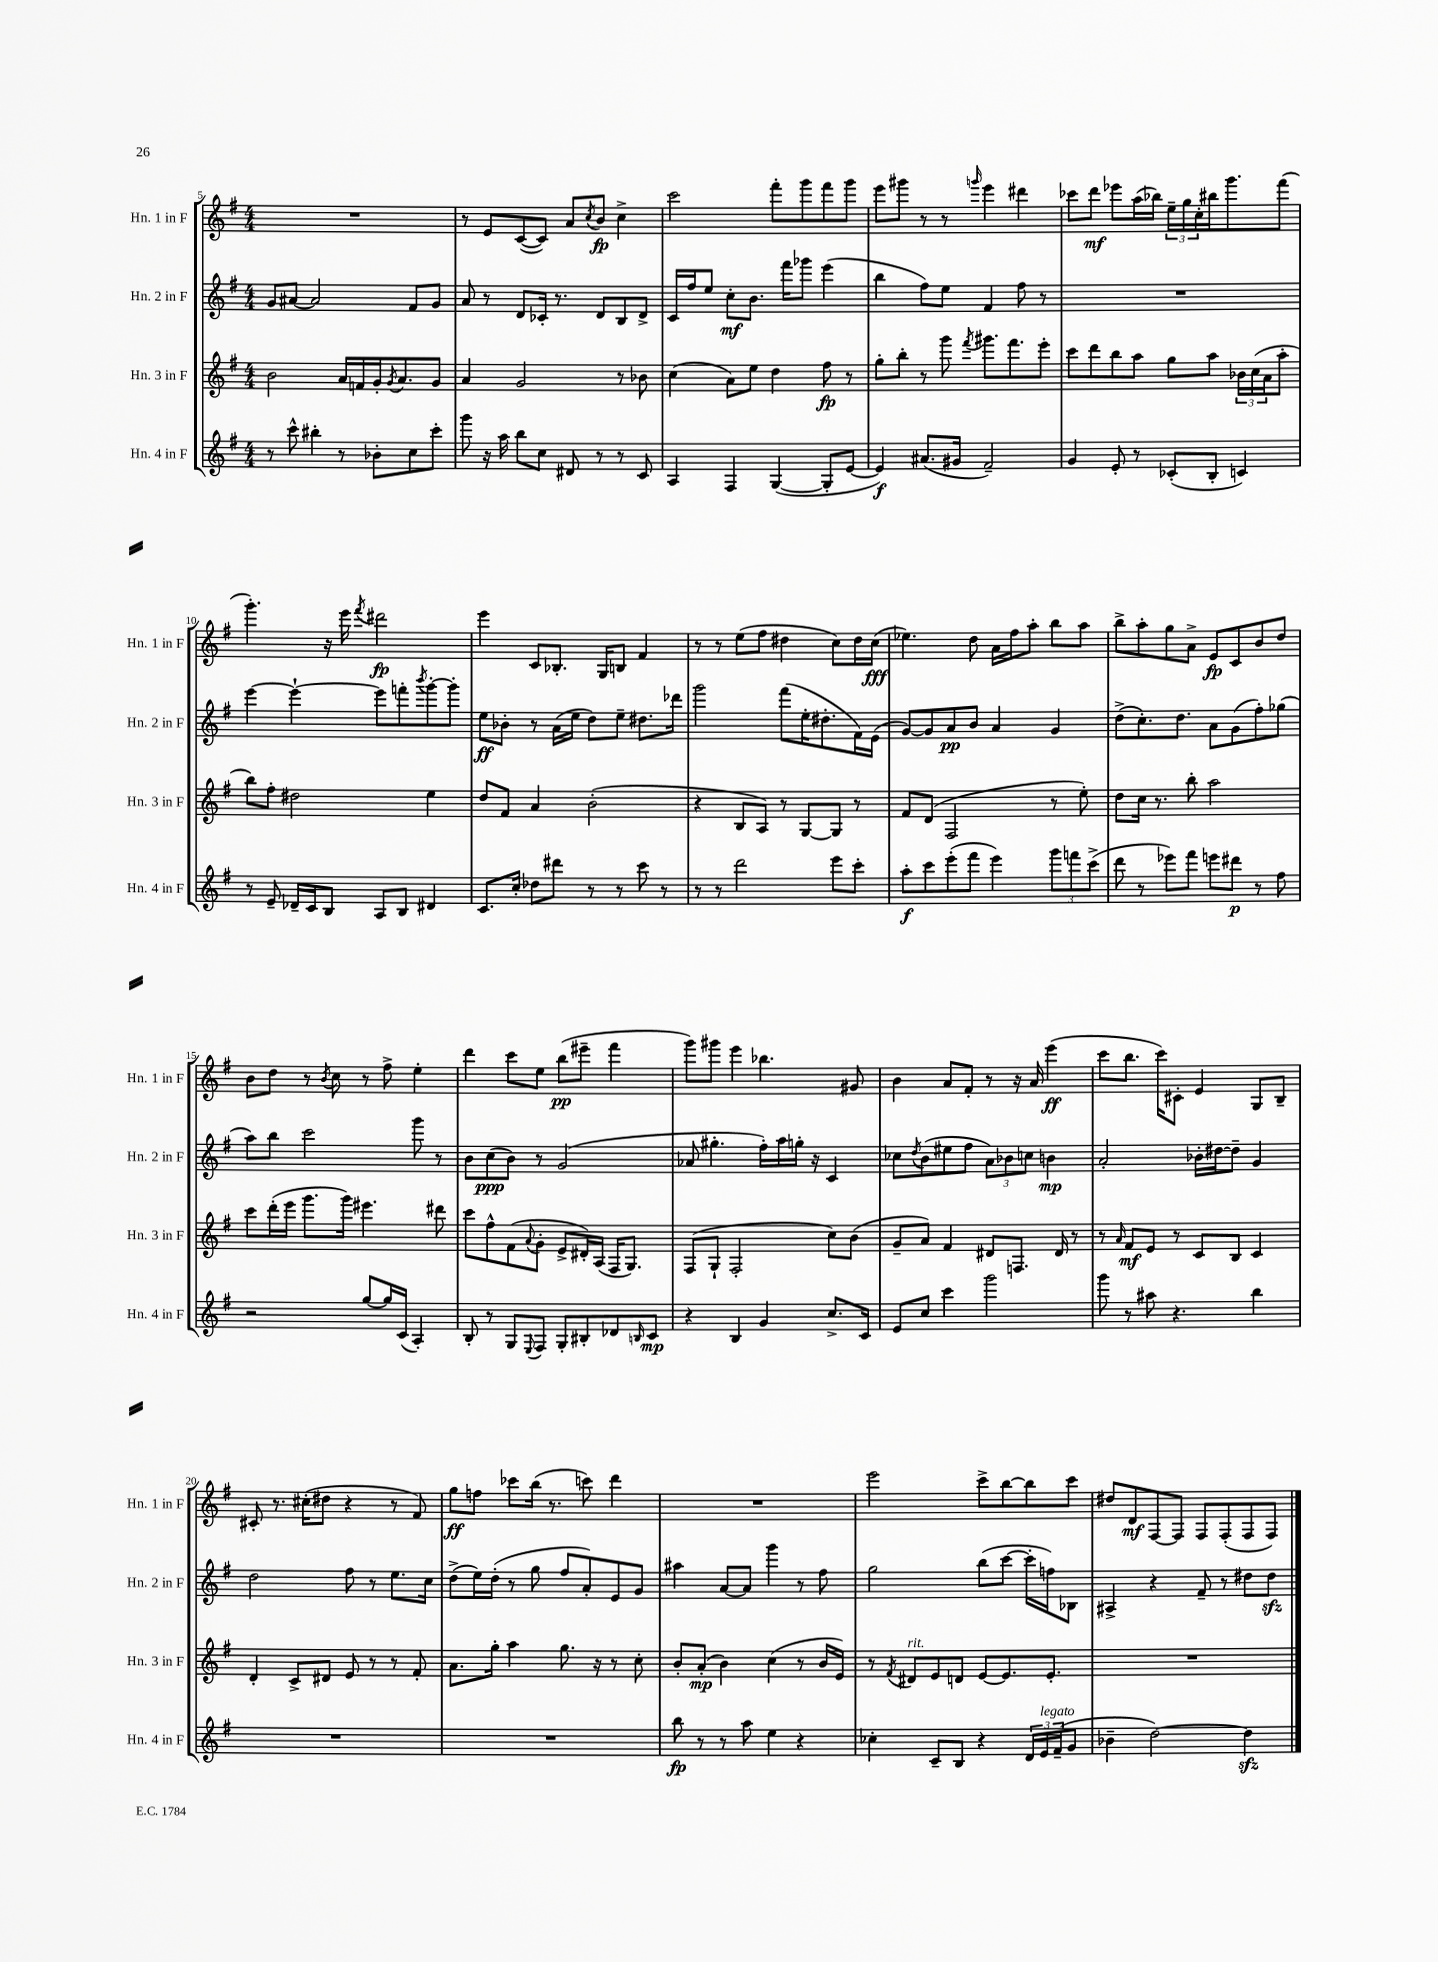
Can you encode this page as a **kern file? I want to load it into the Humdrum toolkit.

**kern	**kern	**kern	**kern
*staff4	*staff3	*staff2	*staff1
*clefG2	*clefG2	*clefG2	*clefG2
*k[f#]	*k[f#]	*k[f#]	*k[f#]
*M4/4	*M4/4	*M4/4	*M4/4
8r	2b	8g	1r
8ccc^^	.	[8a#	.
4bb#'	.	2a#]	.
8r	16a	.	.
.	16f	.	.
8b-'	16g'	.	.
.	8qg	.	.
.	8.a	.	.
8cc	.	8f#	.
8ccc'	8g	8g	.
=	=	=	=
8ggg	4a	8a	8r
16r	.	8r	8e
16aa	.	.	.
8bb	2g	8d	([8c
8cc	.	16c-'	8c])
.	.	8.r	.
8d#	.	.	8a
.	.	.	8qcc
8r	.	8d	8b
8r	8r	8B	4cc^
8c	8b-	8d^	.
=	=	=	=
4A	(4cc	16c	2ccc
.	.	16ff#	.
.	.	8ee	.
4F#	8a)	8cc'	.
.	8ee	8.b	.
([4G	4dd	.	8fff#'
.	.	16fff#	.
.	.	8ggg-	8ggg
8G']	8ff#	(4eee	8fff#
[8e	8r	.	8ggg
=	=	=	=
4e])	8gg'	4bb	8eee
.	8bb'	.	8ggg#
(8.a#	8r	8ff#)	8r
.	8ggg	8ee	8r
16g#	.	.	.
.	8qfff#	.	16qqggg
2f#~)	8.ggg#	4f#	4eee
.	8.fff#	.	.
.	.	8ff#	4ddd#
.	8eee'	8r	.
=	=	=	=
4g	8ccc	1r	8ccc-
.	8ddd	.	8ddd
8e'	8bb	.	8eee-
8r	8aa	.	(16aa
.	.	.	16bb-)
(8c-'	8gg	.	24ee~
.	.	.	24gg
.	.	.	24cc'
8B'	8aa	.	16bb#
.	.	.	8.ggg
4c)	24b-	.	.
.	(24cc	.	.
.	24a	.	.
.	8aa'	.	(8fff#
=	=	=	=
8r	8bb)	[4eee	4.ggg')
8e~	8ff#'	.	.
16d-~	2dd#	4eee`_	.
16c	.	.	.
8B	.	.	16r
.	.	.	16eee
.	.	.	8qfff#
8A	.	8eee]	2ddd#
8B	.	8fff'	.
.	.	8qbbb	.
4d#	4ee	[8ggg'	.
.	.	8ggg']	.
=	=	=	=
8.c	8dd	8ee	4eee
.	8f#	8b-'	.
16cc'	.	.	.
8dd-	4a	8r	8c
8ddd#	.	(16a	8.B-'
.	.	16ee	.
8r	(2b'	8dd)	.
.	.	.	16G
8r	.	8ee~	8B
8ccc	.	8.dd#	4f#
8r	.	.	.
.	.	16ddd-	.
=	=	=	=
8r	4r	2ggg	8r
8r	.	.	8r
2ddd	8B	.	(8ee
.	8A)	.	8ff#
.	8r	(8fff#	4dd#
.	[8G	16ee'	.
.	.	8.dd#'	.
8eee	8G]	.	8cc)
8ccc'	8r	16f#)	16dd#
.	.	(16e	(16cc
=	=	=	=
8aa'	8f#	[8g)	4.ee-)
8ccc	(8d	8g]	.
(8eee'	2F#	8a	.
8fff#	.	8b	8dd
4eee)	.	4a	16a
.	.	.	16ff#
.	.	.	8aa'
12ggg	8r	4g	8bb
12fff	.	.	.
.	8ee')	.	8aa
(12ccc^	.	.	.
=	=	=	=
8ddd	8dd	(8dd^	8bb^
8r	16cc	8.cc')	8aa'
.	8.r	.	.
8eee-)	.	.	8gg
.	.	8.dd	.
8fff#	8bb'	.	8a^
8eee	2aa	8a	8e
8ddd#	.	(8g	8c
8r	.	8ff#')	8b
8ff#	.	(8gg-	8dd
=	=	=	=
2r	8ccc	8aa)	8b
.	(16ddd'	8bb	8dd
.	16eee	.	.
.	8.ggg	2ccc	8r
.	.	.	8qb
.	.	.	8cc
.	16ggg)	.	.
[8gg	4.eee#	.	8r
16gg]	.	.	8ff#^
(16c	.	.	.
4A')	.	8ggg	4ee'
.	8ddd#	8r	.
=	=	=	=
8B'	8ccc	8b	4ddd
8r	8ff#^^	(8cc	.
8G	(8f#	8b)	8ccc
8qqE	8qqa	.	.
8F#	8g'	8r	8ee
8G'	8e^	(2g	(8bb
8B#'	16d#')	.	8eee#~
.	(16A	.	.
8d-	16F#	.	4fff#
.	8.G)	.	.
16qqB	.	.	.
8c	.	.	.
=	=	=	=
4r	(8F#	8a-	8ggg)
.	8G`	4.gg#'	8ggg#
4B	2F#'	.	4eee
4g	.	16ff#')	4.bb-
.	.	16aa	.
.	.	16gg'	.
.	.	16r	.
8.cc^	8cc)	4c	.
.	(8b	.	8g#
16c	.	.	.
=	=	=	=
8e	8g~	8cc-	4b
.	.	8qdd	.
8cc	8a)	(8b	.
4ccc	4f#	8ee#	8a
.	.	8ff#	8f#'
2ggg	8d#	12a)	8r
.	.	12b-	.
.	8.F	.	16r
.	.	12cc	.
.	.	.	16a
.	.	4b	(4eee
.	16d#	.	.
.	8r	.	.
=	=	=	=
8ggg	8r	2a'	8ccc
.	16qqa	.	.
8r	8f#	.	8.bb
8aa#	8e	.	.
.	.	.	16ccc)
4.r	8r	.	8c#'
.	8c	16b-'	4e
.	.	[16dd#	.
.	8B	8dd#~]	.
4bb	4c	4g	8G
.	.	.	8B~
=	=	=	=
1r	4d'	2dd	8c#'
.	.	.	8.r
.	8c^	.	.
.	.	.	(16cc#'
.	8d#	.	8dd#
.	8e	8ff#	4r
.	8r	8r	.
.	8r	8.ee	8r
.	8f#'	.	8f#)
.	.	16cc	.
=	=	=	=
1r	8.a	(8dd^	8gg
.	.	16ee)	8ff
.	16gg'	(16dd'	.
.	4aa	8r	8ccc-
.	.	8gg	(16bb
.	.	.	8.r
.	8.gg	8ff#	.
.	.	8a')	8ccc)
.	16r	.	.
.	8r	8e	4ddd
.	8cc'	8g	.
=	=	=	=
8bb	8b'	4aa#	1r
8r	(8a'	.	.
8r	4b)	[8a	.
8aa	.	8a]	.
4ee	(4cc	4ggg	.
4r	8r	8r	.
.	16b	8ff#	.
.	16e)	.	.
=	=	=	=
4cc-'	8r	2gg	2eee
.	8qf#	.	.
.	8d#	.	.
8c~	8e	.	.
8B	8d	.	.
4r	[8e	(8bb	8ccc^
.	8.e]	[8ccc	[8bb
24d	.	16ccc']	8bb]
24e	.	.	.
.	8.e'	16ff)	.
(24f#~	.	.	.
8g	.	8B-	8ccc
=	=	=	=
4b-~	1r	4A#^	8dd#
.	.	.	8d
[2dd)	.	4r	[8F#
.	.	.	8F#]
.	.	8f#~	8F#
.	.	8r	(8F#'
4dd]	.	8dd#	8F#
.	.	8dd#	8F#)
==	==	==	==
*-	*-	*-	*-
